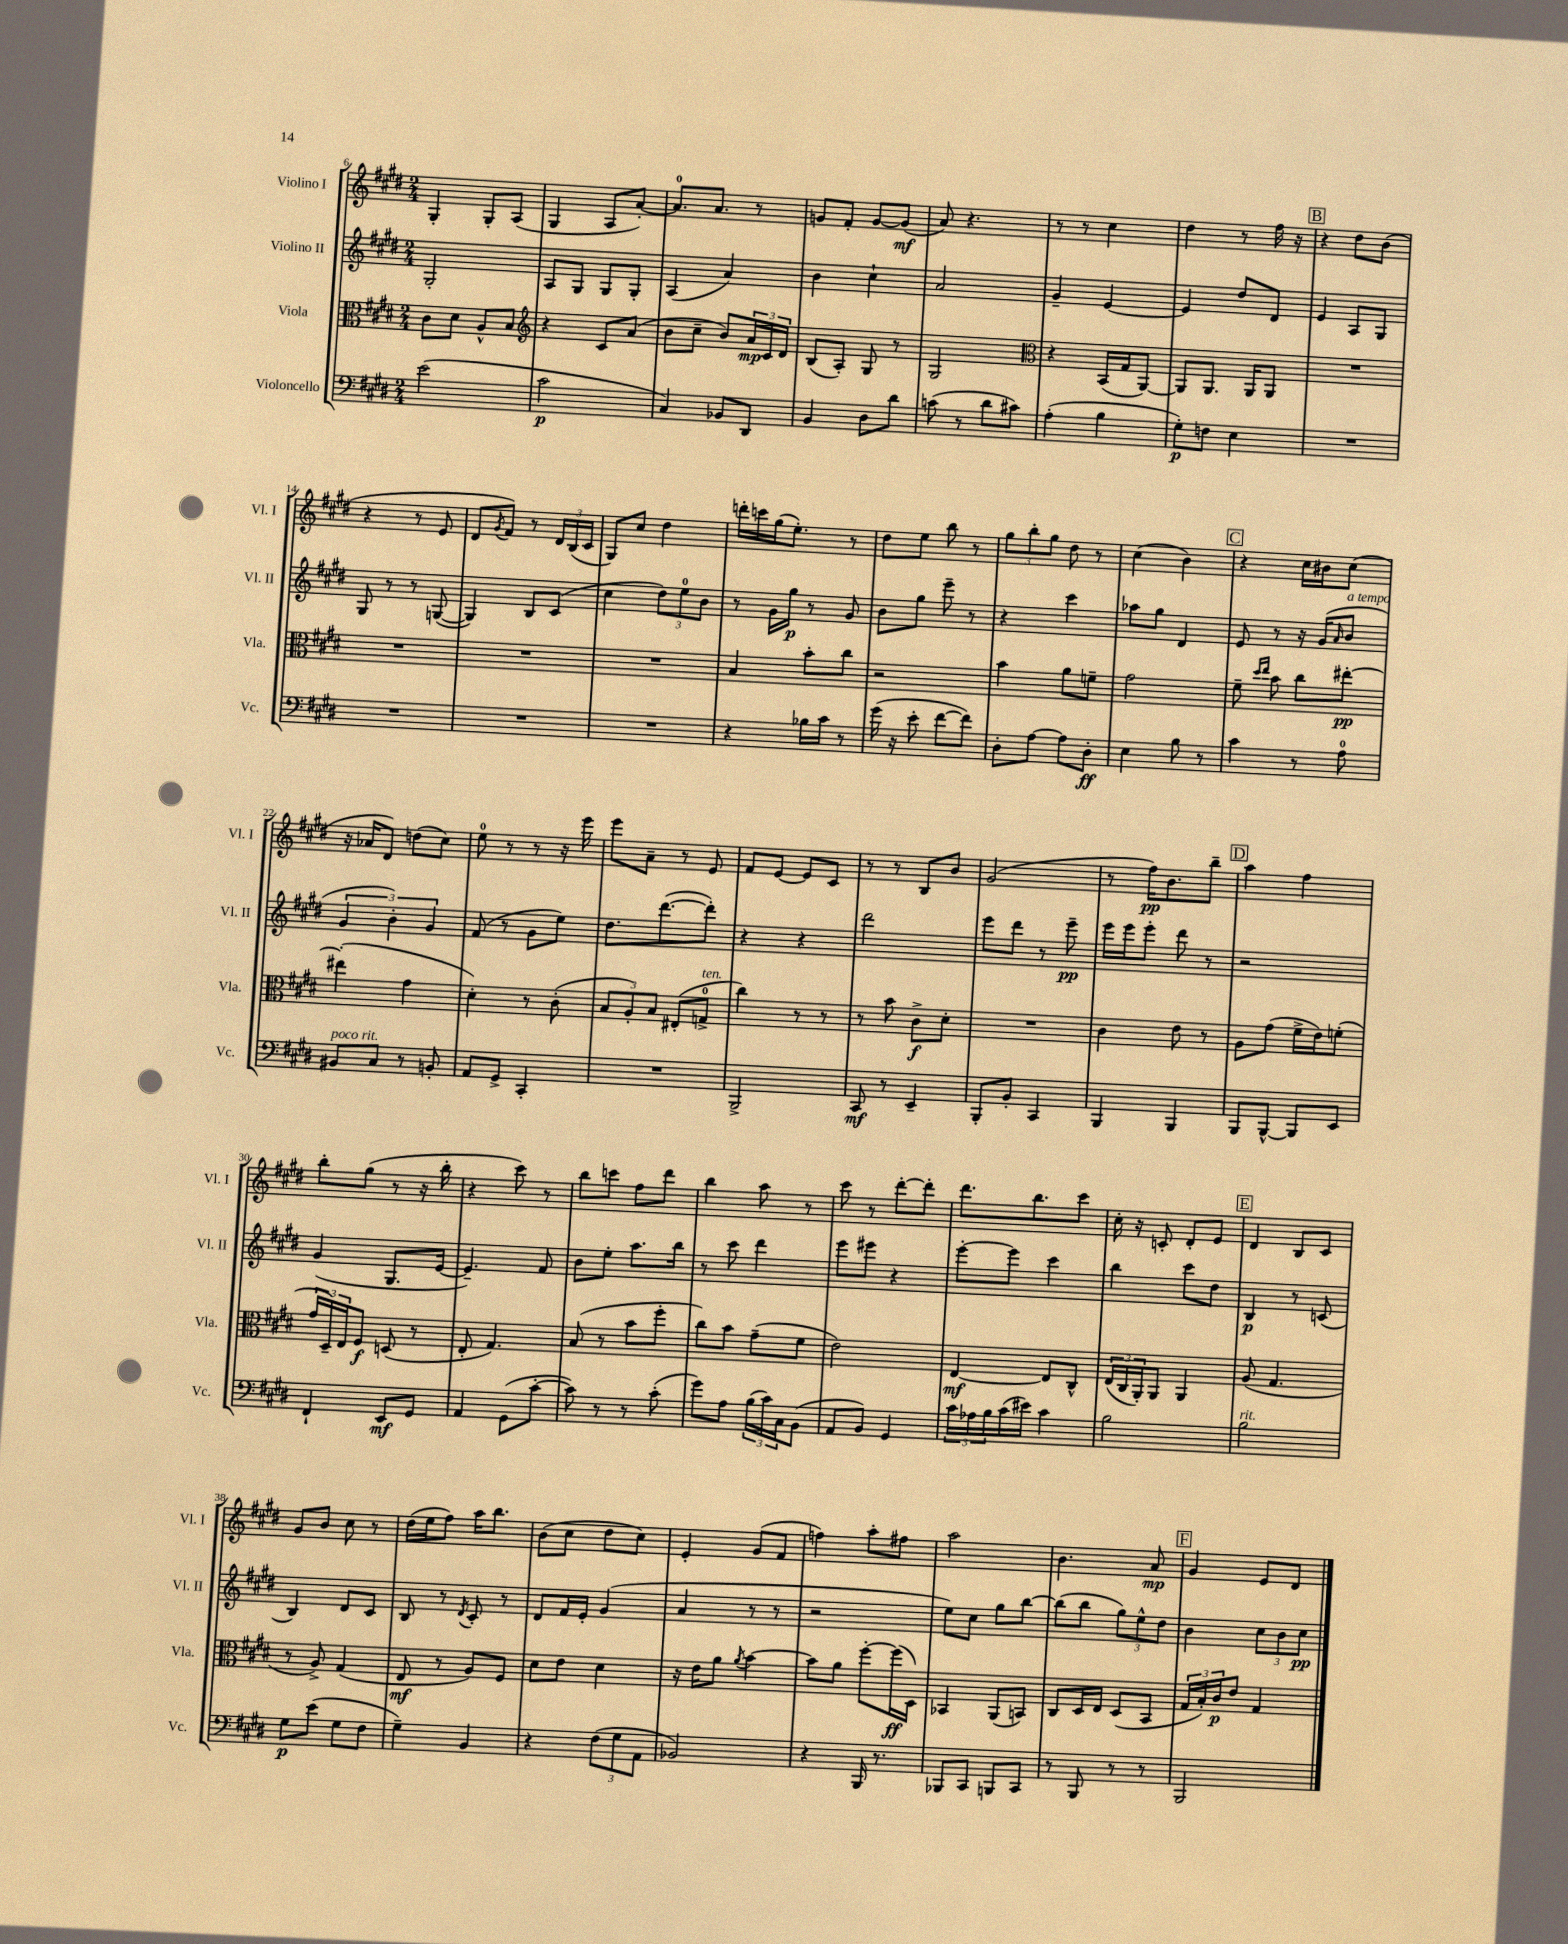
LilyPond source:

<<
\new StaffGroup <<
\new Staff = "s0" \with { instrumentName = "Violino I" shortInstrumentName = "Vl. I" } {
    \clef treble \key e \major \numericTimeSignature \time 2/4
    gis4-. gis8-. a8( |
    gis4 a8 a'8~-.) |
    a'8.-0 a'8. r8 |
    g'8 fis'8-. g'8~ g'8\mf( |
    a'8) r4. |
    r8 r8 cis''4 |
    dis''4 r8 fis''16 r16 |
    \mark \markup { \box "B" } r4 dis''8 b'8( |
    r4 r8 e'8 |
    dis'8 \acciaccatura { gis'8 } fis'8) r8 \tuplet 3/2 { dis'16 b16( cis'16 } |
    gis8) cis''8 dis''4 |
    d'''16-. c'''16 gis''16( e''8.-.) r8 |
    dis''8 e''8 b''8 r8 |
    \tuplet 3/2 { gis''8 b''8-. gis''8 } dis''8 r8 |
    cis''4( b'4) |
    \mark \markup { \box "C" } r4 cis''16 bis'16 cis''8( |
    r16 aes'16 dis'8) d''8( cis''8) |
    e''8-0 r8 r8 r16 e'''16 |
    e'''8 a'8-- r8 e'8 |
    fis'8 e'8~ e'8 cis'8 |
    r8 r8 b8 b'8 |
    gis'2( |
    r8 fis''16\pp) b'8. b''8-- |
    \mark \markup { \box "D" } a''4 fis''4 |
    b''8-. gis''8( r8 r16 b''16-. |
    r4 cis'''8) r8 |
    b''8 c'''8 fis''8 dis'''8 |
    b''4 a''8 r8 |
    cis'''8 r8 dis'''8~-. dis'''8-. |
    dis'''8. b''8. cis'''8 |
    cis''16-. r16 c'8-. dis'8-. e'8 |
    \mark \markup { \box "E" } dis'4 b8 cis'8 |
    gis'8 b'8 cis''8 r8 |
    dis''16( e''16 fis''8) a''16 b''8. |
    b'8( cis''8 dis''8 cis''8) |
    e'4-. gis'8( fis'8 |
    f''4) a''8-. fis''8 |
    a''2 |
    b'4. a'8\mp |
    \mark \markup { \box "F" } gis'4 e'8 dis'8 \bar "|." |
}
\new Staff = "s1" \with { instrumentName = "Violino II" shortInstrumentName = "Vl. II" } {
    \clef treble \key e \major \numericTimeSignature \time 2/4
    gis2-. |
    a8 gis8 gis8 gis8-. |
    a4( a'4) |
    b'4 cis''4-! |
    a'2 |
    gis'4-- e'4~ |
    e'4 dis''8 dis'8 |
    \mark \markup { \box "B" } e'4 a8 gis8 |
    gis8 r8 r8 g8~( |
    g4) b8 cis'8( |
    cis''4 \tuplet 3/2 { dis''8) e''8-0 b'8 } |
    r8 gis'16 gis''16\p r8 gis'8 |
    b'8 gis''8 e'''8-- r8 |
    r4 cis'''4 |
    aes''8 gis''8 dis'4 |
    \mark \markup { \box "C" } e'8 r8 r16 gis'16( \grace { a'16 } b'8^\markup { \italic "a tempo" } |
    \tuplet 3/2 { gis'4 b'4-.) gis'4 } |
    fis'8( r8 gis'8 e''8) |
    dis''8. dis'''8.~( dis'''8-.) |
    r4 r4 |
    dis'''2 |
    e'''8 dis'''8 r8 e'''8--\pp |
    e'''16 e'''16 e'''8-. dis'''8 r8 |
    \mark \markup { \box "D" } r2 |
    gis'4( gis8. e'16~ |
    e'4.--) fis'8 |
    b'8 e''8-. a''8. b''16 |
    r8 cis'''8 dis'''4 |
    e'''8 eis'''8 r4 |
    e'''8~-. e'''8 cis'''4 |
    b''4 cis'''8 dis''8 |
    \mark \markup { \box "E" } b4\p r8 c'8( |
    b4) dis'8 cis'8 |
    b8 r8 \acciaccatura { dis'8 } cis'8-. r8 |
    dis'8 fis'16 e'16-. gis'4( |
    a'4 r8 r8 |
    r2 |
    e''8) cis''8 gis''8 b''8~ |
    b''8( b''8 \tuplet 3/2 { gis''8) e''8-^ dis''8 } |
    \mark \markup { \box "F" } b'4 \tuplet 3/2 { cis''8 b'8 cis''8\pp } \bar "|." |
}
\new Staff = "s2" \with { instrumentName = "Viola" shortInstrumentName = "Vla." } {
    \clef alto \key e \major \numericTimeSignature \time 2/4
    cis'8 dis'8 a8-^ b8 |
    \clef treble r4 cis'8 a'8( |
    b'8 cis''8-- b'8) \tuplet 3/2 { a'16\mp cis'16 dis'16 } |
    b8( a8-.) gis8 r8 |
    gis2 |
    \clef alto r4 b,16( gis16 a,8~) |
    a,8 a,8. a,16 a,8 |
    \mark \markup { \box "B" } R2 |
    R2 |
    R2 |
    R2 |
    b4 b'8-. cis''8 |
    r2 |
    b'4 a'8 f'8-- |
    gis'2 |
    \mark \markup { \box "C" } fis'8-- \grace { dis''16 e''16 } b'8 cis''8 eis''8~-.\pp |
    eis''4-.( gis'4 |
    dis'4-.) r8 cis'8-.( |
    \tuplet 3/2 { b8 a8-.) b8 } eis8-.( g8-0->^\markup { \italic "ten." } |
    cis''4) r8 r8 |
    r8 b'8 cis'8->\f dis'8-. |
    R2 |
    cis'4 e'8 r8 |
    \mark \markup { \box "D" } a8 gis'8( fis'16-> e'16) f'8-.( |
    \tuplet 3/2 { gis'16 dis16--) e16 } fis8\f d8( r8 |
    e8-. gis4.) |
    b8( r8 b'8 fis''8-. |
    cis''8) b'8 gis'8--( fis'8 |
    e'2) |
    e4~\mf e8 cis8-^ |
    \tuplet 3/2 { e16( cis16 a,16-.) } a,8 a,4 |
    \mark \markup { \box "E" } a8( gis4. |
    r8 a8->) gis4( |
    e8\mf r8 a8) fis8 |
    dis'8 e'8 dis'4 |
    r16 e'16 a'8 \acciaccatura { a'8 } b'4~ |
    b'8 a'8 fis''8~-. fis''16\ff( dis16) |
    bes,4 a,8( b,8) |
    cis8 dis16 e16 dis8( b,8 |
    \mark \markup { \box "F" } \tuplet 3/2 { gis16 b16-.) cis'16\p } e'8 gis4 \bar "|." |
}
\new Staff = "s3" \with { instrumentName = "Violoncello" shortInstrumentName = "Vc." } {
    \clef bass \key e \major \numericTimeSignature \time 2/4
    e'2( |
    cis'2\p |
    cis4) bes,8 dis,8 |
    b,4 dis8 dis'8 |
    c'8( r8 dis'8 cis'8) |
    a4-.( b4 |
    gis8-.\p) f8 e4 |
    \mark \markup { \box "B" } R2 |
    R2 |
    R2 |
    R2 |
    r4 bes16 cis'16 r8 |
    gis'16( r16 e'8-. fis'8~ fis'8) |
    dis8-. a8~ a8 dis8-.\ff |
    e4 b8 r8 |
    \mark \markup { \box "C" } cis'4 r8 a8-0 |
    bis,8^\markup { \italic "poco rit." } cis8 r8 b,8-. |
    a,8 gis,8-> cis,4-. |
    R2 |
    b,,2-> |
    cis,8\mf r8 e,4-- |
    b,,8-. b,8-. cis,4 |
    b,,4 b,,4 |
    \mark \markup { \box "D" } b,,8 b,,8~-^ b,,8 e,8 |
    fis,4-! e,8\mf gis,8 |
    a,4 gis,8( cis'8~-. |
    cis'8) r8 r8 cis'8-.( |
    gis'8) a8 \tuplet 3/2 { b16( cis'16) cis16 } b,8( |
    a,8 b,8) gis,4 |
    \tuplet 3/2 { cis'16 aes16 b16 } cis'16( eis'16) cis'4 |
    b2 |
    \mark \markup { \box "E" } b2^\markup { \italic "rit." } |
    gis8\p e'8( gis8 fis8 |
    gis4--) b,4 |
    r4 \tuplet 3/2 { fis8( gis8 a,8 } |
    bes,2) |
    r4 b,,16 r8. |
    bes,,8 cis,8 b,,8 cis,8 |
    r8 b,,8 r8 r8 |
    \mark \markup { \box "F" } b,,2 \bar "|." |
}
>>
>>
\layout { \context { \Score currentBarNumber = #6 } }
